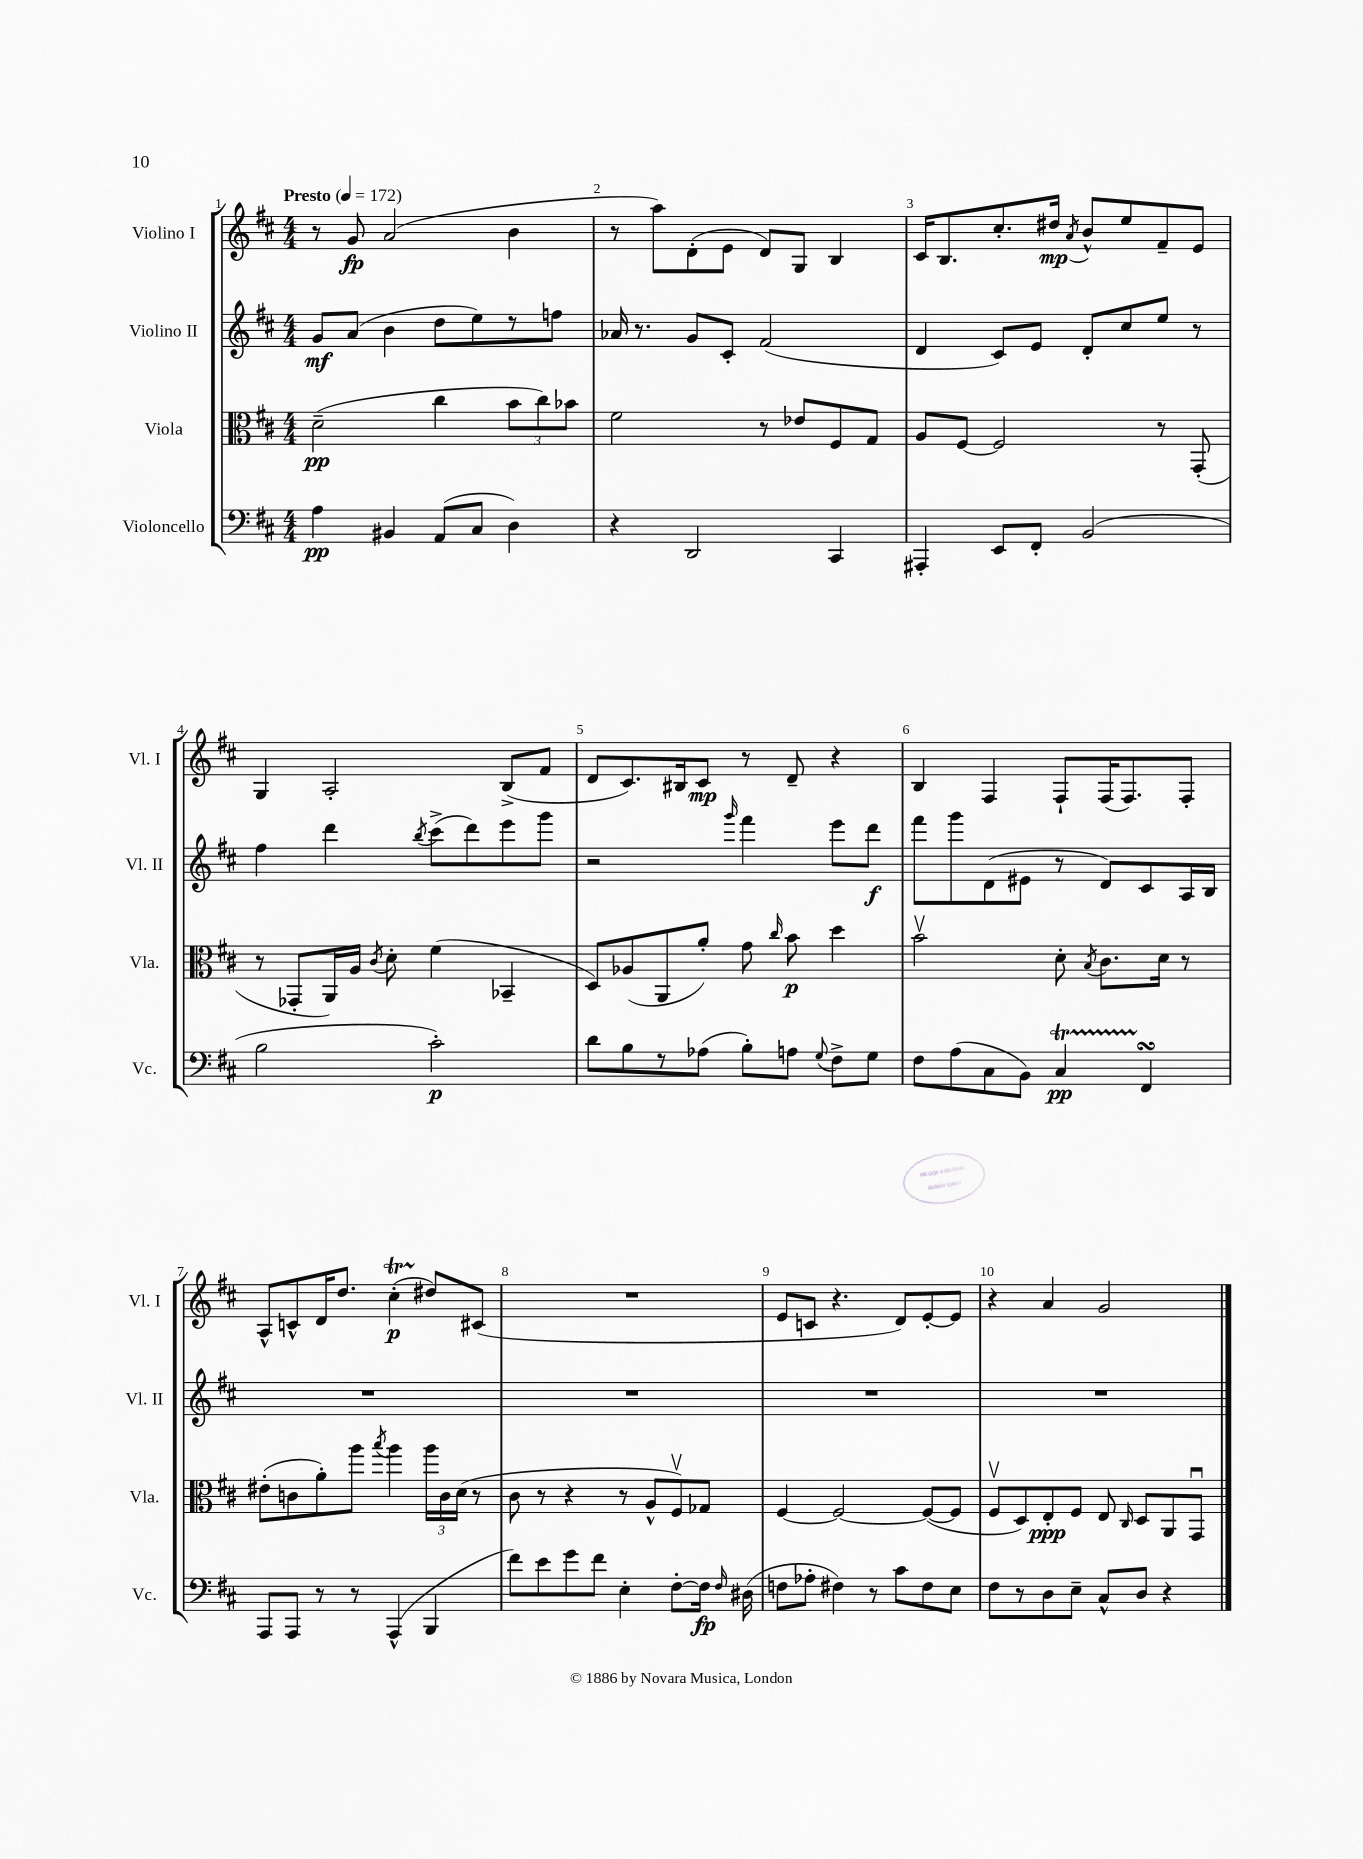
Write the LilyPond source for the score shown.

<<
\new StaffGroup <<
\new Staff = "s0" \with { instrumentName = "Violino I" shortInstrumentName = "Vl. I" } {
    \clef treble \key d \major \numericTimeSignature \time 4/4 \tempo "Presto" 4 = 172
    \autoBeamOff r8 g'8\fp a'2( b'4 |
    r8 a''8[) d'8-.( e'8] d'8[) g8] b4 |
    cis'16[ b8. cis''8.-. dis''16]\mp \acciaccatura { a'8 } b'8[-^ e''8 fis'8-- e'8] |
    g4 a2-. b8[->( fis'8] |
    d'8[ cis'8.) bis16 cis'8]\mp r8 d'8-- r4 |
    b4 fis4 fis8[-! fis16( fis8.) fis8]-. |
    a8[-^ c'8-^ d'16 d''8.] cis''4-.\startTrillSpan\p( dis''8[\stopTrillSpan) cis'8]( |
    R1 |
    e'8[ c'8] r4. d'8[) e'8~-. e'8] |
    r4 a'4 g'2 \bar "|." |
}
\new Staff = "s1" \with { instrumentName = "Violino II" shortInstrumentName = "Vl. II" } {
    \clef treble \key d \major \numericTimeSignature \time 4/4
    \autoBeamOff g'8[\mf a'8]( b'4 d''8[ e''8) r8 f''8] |
    aes'16 r8. g'8[ cis'8]-. fis'2( |
    d'4 cis'8[) e'8] d'8[-. cis''8 e''8] r8 |
    fis''4 d'''4 \acciaccatura { b''8 } cis'''8[->( d'''8) e'''8 g'''8] |
    r2 \grace { g'''16 } fis'''4 e'''8[ d'''8]\f |
    fis'''8[ g'''8 d'8( eis'8] r8 d'8[) cis'8 a16 b16] |
    R1 |
    R1 |
    R1 |
    R1 \bar "|." |
}
\new Staff = "s2" \with { instrumentName = "Viola" shortInstrumentName = "Vla." } {
    \clef alto \key d \major \numericTimeSignature \time 4/4
    \autoBeamOff d'2--\pp( cis''4 \tuplet 3/2 { b'8[ cis''8) bes'8] } |
    fis'2 r8 ees'8[ fis8 g8] |
    a8[ fis8]~ fis2 r8 g,8-.( |
    r8 ges,8[-. a,16) a16] \acciaccatura { cis'8 } d'8-. fis'4( bes,4-- |
    d8[) aes8( a,8 a'8]-.) g'8 \grace { cis''16 } b'8\p d''4 |
    b'2\upbow d'8-. \acciaccatura { b8 } cis'8.[ d'16] r8 |
    eis'8[-.( c'8 a'8-.) a''8] \acciaccatura { b''8 } a''4 \tuplet 3/2 { a''16[ c'16 d'16]( } r8 |
    cis'8 r8 r4 r8 a8[-^ fis8\upbow) ges8] |
    fis4~ fis2~ fis8[~( fis8] |
    fis8[\upbow d8) e8-.\ppp fis8] e8 \grace { cis16 } d8[ a,8 g,8]\downbow \bar "|." |
}
\new Staff = "s3" \with { instrumentName = "Violoncello" shortInstrumentName = "Vc." } {
    \clef bass \key d \major \numericTimeSignature \time 4/4
    \autoBeamOff a4\pp bis,4 a,8[( cis8] d4) |
    r4 d,2 cis,4 |
    ais,,4-. e,8[ fis,8]-. b,2( |
    b2 cis'2-.\p) |
    d'8[ b8 r8 aes8]( b8[-.) a8] \appoggiatura { g8 } fis8[-> g8] |
    fis8[ a8( cis8 b,8]) cis4\startTrillSpan\pp fis,4\turn\stopTrillSpan |
    a,,8[ a,,8] r8 r8 a,,4-^( b,,4 |
    fis'8[) e'8 g'8 fis'8] e4-. fis8[~-. fis16]\fp \grace { fis16 } dis16( |
    f8[ aes8]-. fis4) r8 cis'8[ fis8 e8] |
    fis8[ r8 d8 e8]-- cis8[-^ d8] r4 \bar "|." |
}
>>
>>
\layout { \context { \Score \override BarNumber.break-visibility = ##(#f #t #t) barNumberVisibility = #all-bar-numbers-visible } }
